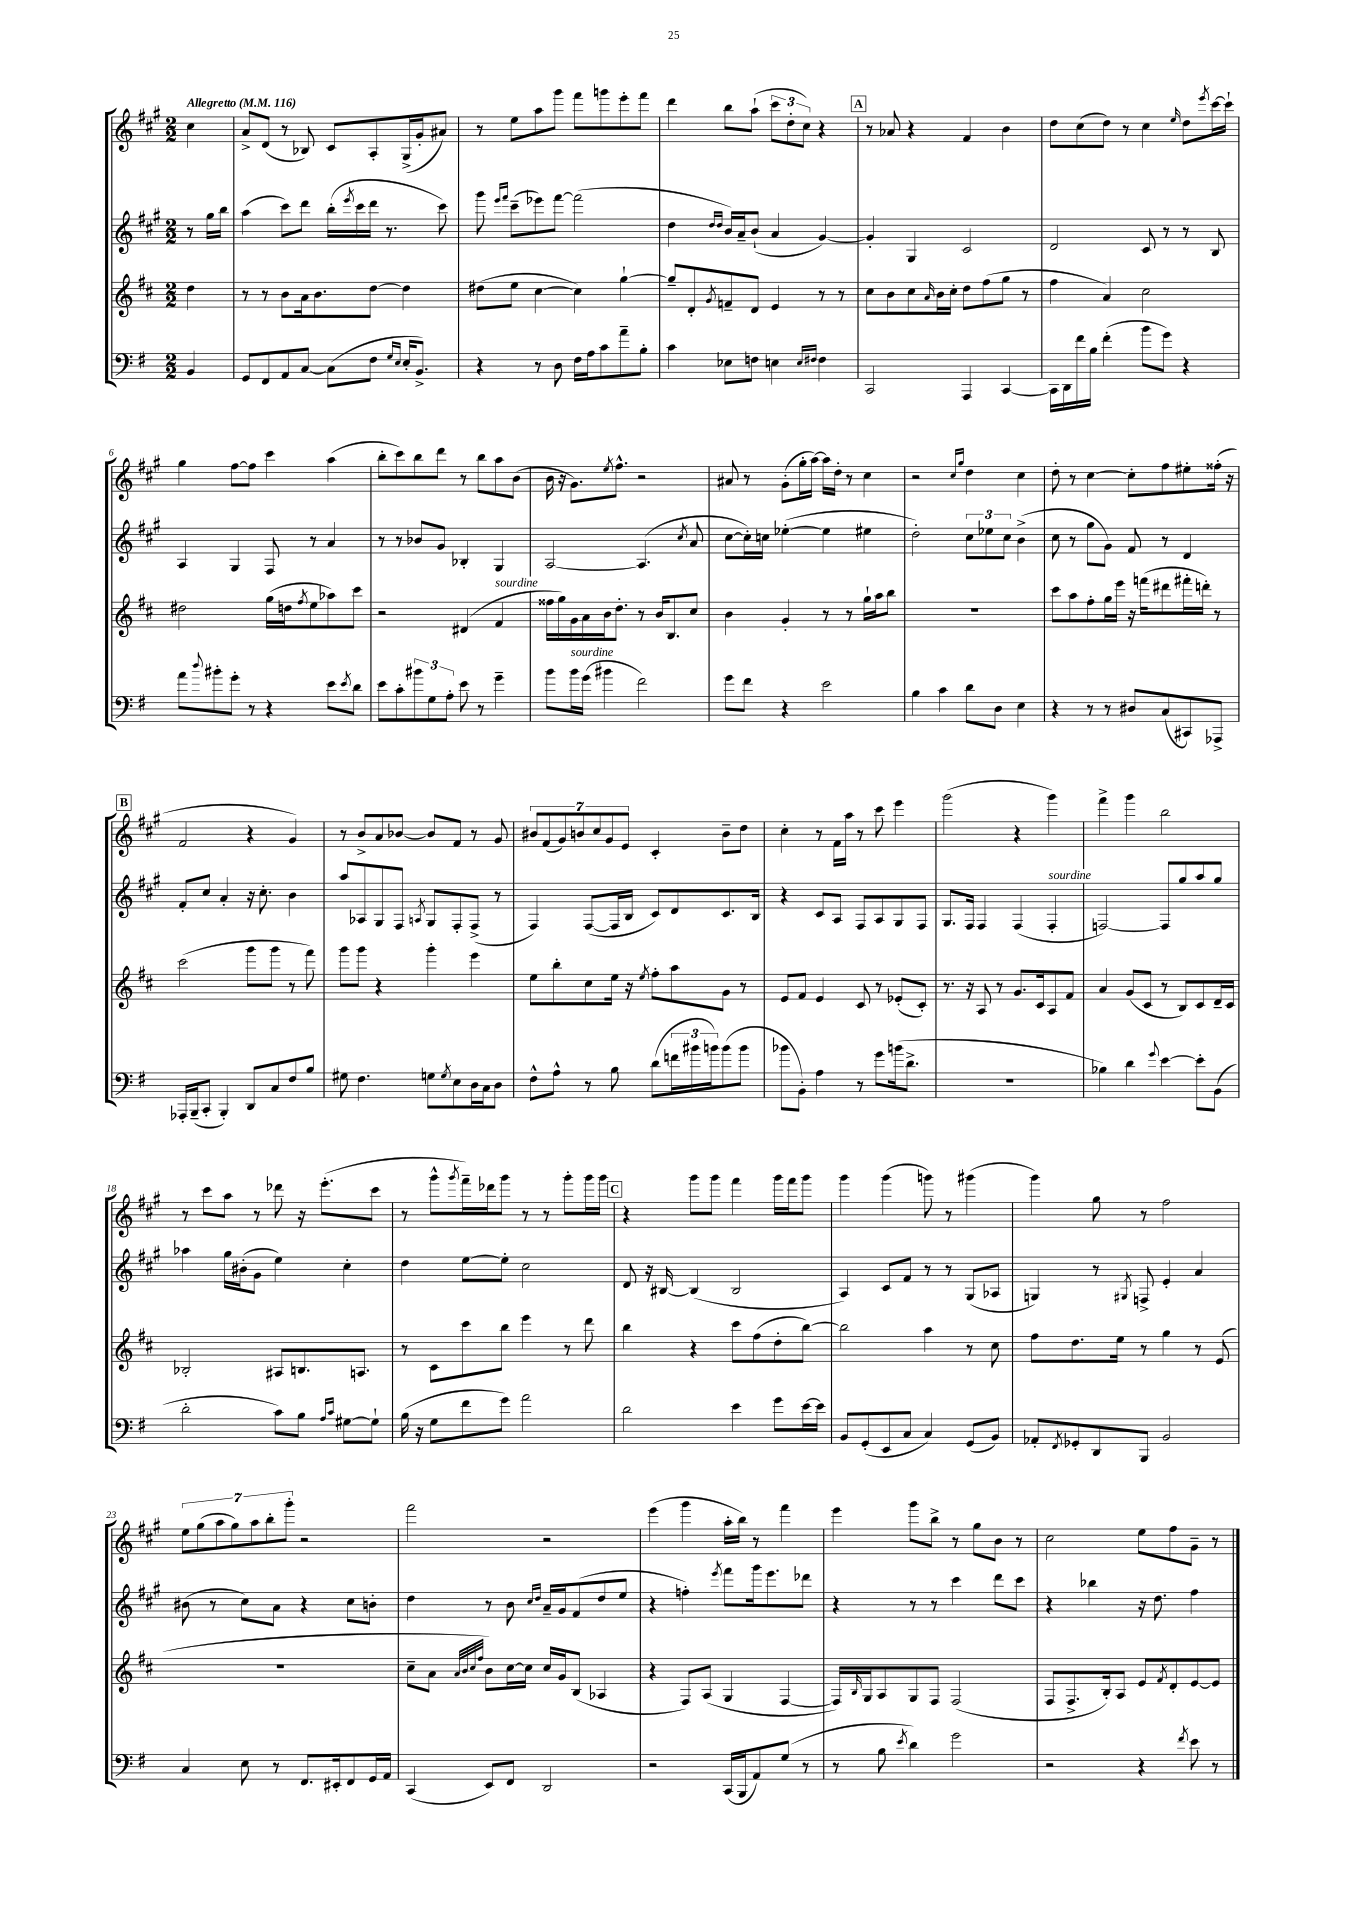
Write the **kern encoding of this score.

**kern	**kern	**kern	**kern
*staff4	*staff3	*staff2	*staff1
*clefF4	*clefG2	*clefG2	*clefG2
*k[f#]	*k[f#c#]	*k[f#c#g#]	*k[f#c#g#]
*M2/2	*M2/2	*M2/2	*M2/2
*MM116	*MM116	*MM116	*MM116
4BB	4dd	8r	4cc#
.	.	16gg#	.
.	.	16bb	.
=	=	=	=
8GG	8r	(4aa	8a^
8FF#	8r	.	(8d
8AA	8b	8ccc#)	8r
[8C	16a	8ddd	8B-)
.	8.b	.	.
(8C]	.	(16bb'	8c#
.	.	8qeee	.
.	.	16ccc#	.
8F#	[8dd	16ddd	8A'
.	.	8.r	.
16qqG	.	.	.
16qqE	.	.	.
16E'	4dd]	.	(16G#^
8.BB^)	.	.	16g#'
.	.	8ccc#)	8a#)
=	=	=	=
4r	(8dd#	8ggg#	8r
.	.	16qqeee	.
.	.	16qqfff#	.
.	8ee	(8ccc#~	8ee
8r	[4cc#	8eee-)	8aa
8D	.	[8fff#	8ggg#
16F#	4cc#])	(2fff#]	8fff#
16A	.	.	.
8c	.	.	8ggg
8a~	[4gg`	.	8eee'
8B'	.	.	8fff#
=	=	=	=
4c	8gg~]	4dd	4ddd
.	8d'	.	.
.	.	16qqdd	.
.	8qg	16qqdd	.
8E-	8f~	16b)	8bb
.	.	16a~	.
8F	8d	(8b`	(8aa`
4E	4e	4a	12ccc#
.	.	.	12dd'
.	.	.	12cc#)
16qqE	.	.	.
16qqF#	.	.	.
4F#	8r	[4g#)	4r
.	8r	.	.
=	=	=	=
2CC	8cc#	4g#']	8r
.	8b	.	8a-
.	8cc#	4G#	4r
.	16qqa	.	.
.	16b	.	.
.	16cc#'	.	.
4AAA	8dd	2c#	4f#
.	(8ff#	.	.
[4CC	8gg	.	4b
.	8r	.	.
=	=	=	=
16CC]	4ff#	2d	8dd
16DD	.	.	.
16f#	.	.	(8cc#
16B	.	.	.
(4f#'	4a)	.	8dd)
.	.	.	8r
8b	2cc#	8c#	4cc#
8g)	.	8r	.
.	.	.	16qqee
4r	.	8r	8dd
.	.	.	8qeee
.	.	8B	[16ccc#
.	.	.	16ccc#`]
=	=	=	=
8a	2dd#	4A	4gg#
8qqdd	.	.	.
8b#'	.	.	.
8g'	.	4G#	[8ff#
8r	.	.	8ff#]
4r	(16gg	8F#	4ccc#
.	16dd	.	.
.	8qff#	.	.
.	8ee	8r	.
8e	8aa-)	4a	(4aa
8qe	.	.	.
8d	8ccc#	.	.
=	=	=	=
8e	2r	8r	8bb'
8c'	.	8r	8ccc#)
12b#	.	8b-	8bb
12G	.	.	.
.	.	8g#	8ddd
12A'	.	.	.
8e	(4d#	4B-'	8r
8r	.	.	8bb
4g~	4f#	4G#	8aa
.	.	.	(8b
=	=	=	=
8b	16ff##	[2A	16b
.	16gg)	.	16r
16b	16g	.	8.g#)
(16g	16a	.	.
4b#	16b	.	.
.	.	.	8qee
.	8.dd'	.	8.ff#^^
2f#)	8r	(4.A]	2r
.	16b	.	.
.	8.B	.	.
.	.	8qcc#	.
.	8cc#	8a	.
=	=	=	=
8g	4b	[8cc#	8a#
8f#	.	16cc#'])	8r
.	.	16cc	.
4r	4g'	([4ee-'	(8g#'
.	.	.	16gg#'
.	.	.	[16aa)
2e	8r	4ee-]	16aa]
.	.	.	16dd'
.	8r	.	8r
.	16gg`	4ee#	4cc#
.	16aa	.	.
.	8bb	.	.
=	=	=	=
4B	1r	2dd')	2r
4c	.	.	.
.	.	.	16qqcc#
.	.	.	16qqgg#
8d	.	12cc#	4dd
.	.	12ee-	.
8D	.	.	.
.	.	12cc#	.
4E	.	(4b^	4cc#
=	=	=	=
4r	8ccc#	8cc#	8dd'
.	8aa	8r	8r
8r	8ff#'	8gg#	[4cc#
8r	16gg	8g#)	.
.	16eee	.	.
8D#	16r	8f#	8cc#']
.	(16fff	.	.
(8C	8ddd#	8r	8ff#
8CC#)	16fff#'	4d	8ee#'
.	16ddd')	.	.
8AAA-^	8r	.	(16ff##'
.	.	.	16r
=	=	=	=
16AAA-'	(2ccc#	8f#'	2f#
(16BBB~	.	.	.
8CC'	.	8cc#	.
4BBB')	.	4a'	.
8DD	8ggg	16r	4r
.	.	8.cc#'	.
8C	8ggg	.	.
8F#	8r	4b	4g#)
8B	8fff#)	.	.
=	=	=	=
8G#	8ggg	8aa	8r
4.F#	8ggg	8A-	8b^
.	4r	8G#	8a
.	.	8F#	[8b-
.	.	8qA	.
8G	4ggg'	8G#	8b-]
8qG	.	.	.
8E	.	8F#'	8f#
16D	4eee	(8F#^	8r
16C	.	.	.
8D	.	8r	8g#
=	=	=	=
8F#^^	8ee	4F#)	14b#
.	.	.	(14f#
8A^^	8bb'	.	.
.	.	.	14g#)
.	.	.	14b
8r	8cc#	([8F#	.
.	.	.	14cc#
.	.	.	14g#
8B	16ee	16F#]	.
.	.	.	14e
.	16r	16B	.
.	8qee	.	.
(8d	8ff#'	8c#)	4c#'
24f	8aa	8d	.
24b#	.	.	.
24b)	.	.	.
(8b	8g	8.c#	8b~
8b	8r	.	8dd
.	.	16B	.
=	=	=	=
8b-	8e	4r	4cc#'
8BB')	8f#	.	.
4A	4e	8c#	8r
.	.	8A	16f#
.	.	.	16aa
8r	8c#	8F#	8r
8g	8r	8A	8ccc#
(16b	(8e-'	8G#	4eee
8.d^	.	.	.
.	8c#')	8F#	.
=	=	=	=
1r	8.r	8.G#	(2ggg#
.	16r	16F#	.
.	8A	4F#	.
.	8r	.	.
.	8.g	(4F#	4r
.	16c#	.	.
.	8A	4F#'	4ggg#)
.	8f#	.	.
=	=	=	=
4B-)	4a	[2F)	4fff#^
4d	(8g	.	4ggg#
.	8c#	.	.
8qqg	.	.	.
[4e	8r	8F]	2bb
.	8B)	8gg#	.
8e']	8c#	8aa	.
(8BB	16d~	8gg#	.
.	16c#	.	.
=	=	=	=
2d'	2B-'	4aa-	8r
.	.	.	8ccc#
.	.	16gg#	8aa
.	.	(16b#'	.
.	.	8g#	8r
8c)	8A#	4ee)	8ddd-
8B	8.B	.	16r
.	.	.	(8.eee'
16qqA	.	.	.
16qqc	.	.	.
[8G#	.	4cc#'	.
.	8.A	.	.
8G#`]	.	.	8ccc#
=	=	=	=
(16B	8r	4dd	8r
16r	.	.	.
8G	8c#	.	8ggg#^^
.	.	.	8qggg#
8f#	8ccc#	[8ee	16fff#~)
.	.	.	16ddd-
8g)	8bb	8ee']	8ggg#
2a	4eee	2cc#	8r
.	.	.	8r
.	8r	.	8ggg#'
.	8ddd	.	16ggg#
.	.	.	16ggg#
=	=	=	=
2d	4bb	8d	4r
.	.	16r	.
.	.	[16B#	.
.	4r	(4B#]	8ggg#
.	.	.	8ggg#
4e	8ccc#	2B#	4fff#
.	(8ff#	.	.
8g	8dd'	.	16ggg#
.	.	.	16fff#
[16e	[8bb)	.	8ggg#
16e]	.	.	.
=	=	=	=
8BB	2bb]	4A)	4ggg#
(8GG'	.	.	.
8EE	.	8c#	(4ggg#
8C	.	8f#	.
4C)	4aa	8r	8ggg)
.	.	8r	8r
(8GG	8r	(8G#	(4ggg#
8BB)	8cc#	8A-	.
=	=	=	=
8AA-'	8ff#	4G)	4ggg#)
8qFF#	.	.	.
8GG-'	8.dd	.	.
8DD	.	8r	8gg#
.	16ee	.	.
.	.	8qG#	.
8BBB	8r	8F^	8r
2BB	4gg	4e'	2ff#
.	8r	4a	.
.	(8e	.	.
=	=	=	=
4C	1r	(8b#	14ee
.	.	.	(14gg#
.	.	8r	.
.	.	.	14aa
.	.	.	14gg#)
8E	.	8cc#)	.
.	.	.	14aa
.	.	.	14bb'
8r	.	8a	.
.	.	.	14ggg#'
8.FF#	.	4r	2r
16EE#'	.	.	.
8FF#	.	8cc#	.
16GG	.	8b'	.
16AA	.	.	.
=	=	=	=
(4CC	8cc#~	4dd	2fff#
.	8a	.	.
.	32qqa	.	.
.	32qqb	.	.
.	32qqcc#	.	.
.	32qqff#	.	.
8EE)	8b)	8r	.
8FF#	[16cc#	8b	.
.	16cc#]	.	.
.	.	16qqcc#	.
.	.	16qqdd	.
2DD	16cc#	16a~	2r
.	16g	16g#	.
.	(8B	(8f#	.
.	4A-	8dd	.
.	.	8ee	.
=	=	=	=
2r	4r	4r	(4eee
.	8F#)	4ff')	4ggg#
.	(8A	.	.
.	.	8qeee	.
(16CC	4G	8fff#	16aa'
16BBB	.	.	16bb)
8AA)	.	16ggg#	8r
.	.	8.eee	.
(8G	[4F#	.	4fff#
8r	.	8ddd-	.
=	=	=	=
8r	16F#])	4r	4eee
.	16qqB	.	.
.	16G	.	.
8B	8A	.	.
8qe	.	.	.
4d)	8G	8r	8ggg#
.	8F#	8r	8bb^
2g	(2F#	4ccc#	8r
.	.	.	8gg#
.	.	8ddd	8b
.	.	8ccc#	8r
=	=	=	=
2r	8F#	4r	2cc#
.	8.F#^	.	.
.	.	4bb-	.
.	16B')	.	.
.	8A	.	.
4r	8e	16r	8ee
.	.	8.dd	.
.	8qf#	.	.
.	8d'	.	8ff#
8qf#	.	.	.
8e	[8e	4ff#	8g#~
8r	8e]	.	8r
==	==	==	==
*-	*-	*-	*-
